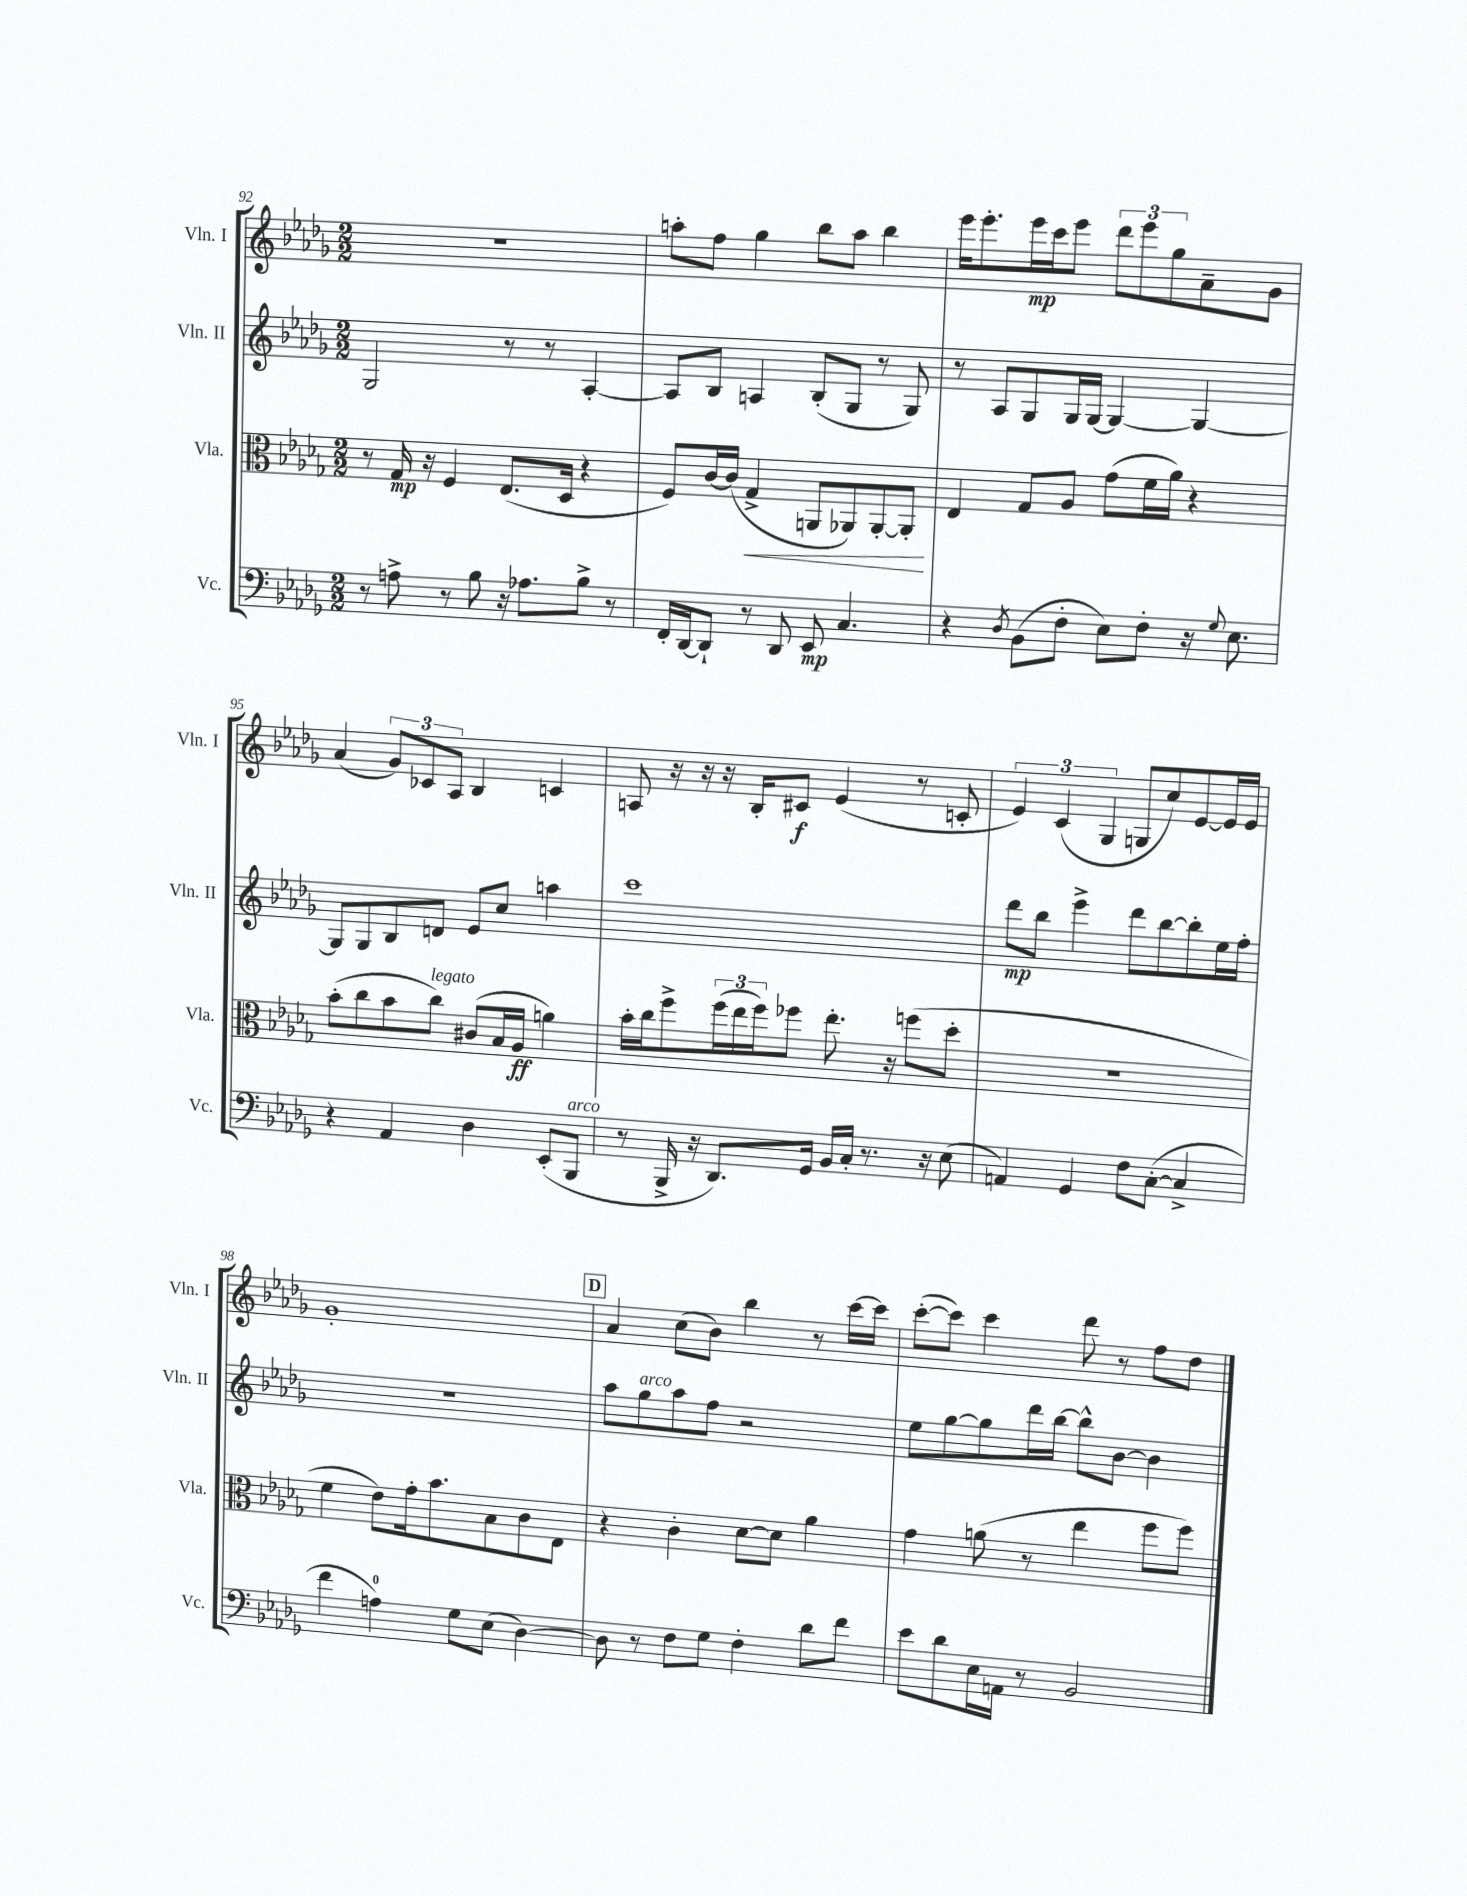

**kern	**dynam	**kern	**dynam	**kern	**dynam	**kern	**dynam
*part4	*part4	*part3	*part3	*part2	*part2	*part1	*part1
*staff4	*staff4	*staff3	*staff3	*staff2	*staff2	*staff1	*staff1
*I"Vc.	*	*I"Vla.	*	*I"Vln. II	*	*I"Vln. I	*
*I'Vc.	*	*I'Vla.	*	*I'Vln. II	*	*I'Vln. I	*
*clefF4	*	*clefC3	*	*clefG2	*	*clefG2	*
*k[b-e-a-d-g-]	*	*k[b-e-a-d-g-]	*	*k[b-e-a-d-g-]	*	*k[b-e-a-d-g-]	*
*M2/2	*	*M2/2	*	*M2/2	*	*M2/2	*
=92	=92	=92	=92	=92	=92	=92	=92
8r	.	8r	.	2G-/	.	1r	.
8An^\	.	16G-/	mp	.	.	.	.
.	.	16r	.	.	.	.	.
8r	.	4F/	.	.	.	.	.
8B-\	.	.	.	.	.	.	.
16r	.	(8.E-/L	.	8r	.	.	.
8.A-X\L	.	.	.	.	.	.	.
.	.	.	.	8r	.	.	.
.	.	16D-/Jk	.	.	.	.	.
8B-^\J	.	4r	.	[4A-'/	.	.	.
8r	.	.	.	.	.	.	.
=93	=93	=93	=93	=93	=93	=93	=93
16FF'/LL	.	8F/L)	.	8A-/L]	.	8aan'\L	.
[16DD-/J	.	.	.	.	.	.	.
8DD-`/J]	.	[16c/L	.	8B-/J	.	8ff\J	.
.	.	(16c/JJ]	.	.	.	.	.
!	!	!	!LO:HP:b	!	!	!	!
8r	.	4G-^/	<	4An/	.	4gg-\	.
8DD-/	.	.	.	.	.	.	.
8EE-/	mp	8AAn/L	.	(8B-'/L	.	8bb-\L	.
4.C/	.	8AA-X/)	.	8G-/J	.	8aa\J	.
.	.	[8AA-'/	.	8r	.	4bb-\	.
.	.	8AA-'/J]	.	8G-/)	.	.	.
.	.	.	[	.	.	.	.
=94	=94	=94	=94	=94	=94	=94	=94
4r	.	4E-/	.	8r	.	16eee-\KL	.
.	.	.	.	.	.	8.eee-'\	.
.	.	.	.	8A-/L	.	.	.
8qD-/	.	.	.	.	.	.	.
(8BB-\L	.	8G-/L	.	8G-/	.	16eee-\L	mp
.	.	.	.	.	.	16ccc\J	.
8F'\J	.	8A-/J	.	16G-/L	.	8eee-\J	.
.	.	.	.	[16G-/JJ	.	.	.
8E-\L)	.	(8g-\L	.	4G-/_	.	12ddd-\L	.
.	.	.	.	.	.	12eee-\	.
8F'\J	.	16f\L	.	.	.	.	.
.	.	.	.	.	.	12gg-\	.
.	.	16a-\JJ)	.	.	.	.	.
16r	.	4r	.	4G-/_	.	8a-~\	.
8qqG-/	.	.	.	.	.	.	.
8.E-\	.	.	.	.	.	.	.
.	.	.	.	.	.	8g-\J	.
!!LO:LB:g=z
=95	=95	=95	=95	=95	=95	=95	=95
4r	.	(8b-'\L	.	8G-/L]	.	(4a-/	.
.	.	8cc\	.	8G-/	.	.	.
4AA-/	.	8b-\	.	8B-/	.	12g-/L)	.
.	.	.	.	.	.	12c-X/	.
!	!	!LO:TX:a:i:t=legato	!	!	!	!	!
.	.	8cc\J)	.	8dn/J	.	.	.
.	.	.	.	.	.	12A-/J	.
4D-\	.	(8c#X/L	.	8e-/L	.	4B-/	.
.	.	16B-/L	.	8cc/J	.	.	.
.	.	16A-/JJ	ff	.	.	.	.
(8EE-'/L	.	4an\)	.	4aan\	.	4cn/	.
!LO:TX:a:i:t=arco	!	!	!	!	!	!	!
8BBB-/J	.	.	.	.	.	.	.
=96	=96	=96	=96	=96	=96	=96	=96
8r	.	16b-'\LL	.	1ccc	.	8An/	.
.	.	16cc\J	.	.	.	.	.
16BBB-^/	.	8ff^\	.	.	.	16r	.
16r	.	.	.	.	.	16r	.
8.DD-/L)	.	(24ff\L	.	.	.	16r	.
.	.	24ee-\	.	.	.	.	.
.	.	.	.	.	.	16B-'/KL	.
.	.	24ff\J)	.	.	.	.	.
.	.	8ff-X\J	.	.	.	8c#X/J	f
16GG-/Jk	.	.	.	.	.	.	.
16BB-/LL	.	8.ee-'\	.	.	.	(4e-/	.
16C'/JJ	.	.	.	.	.	.	.
8.r	.	.	.	.	.	.	.
.	.	16r	.	.	.	.	.
.	.	(8ffn\L	.	.	.	8r	.
16r	.	.	.	.	.	.	.
(8E-\	.	8dd-'\J	.	.	.	8cn'/	.
=97	=97	=97	=97	=97	=97	=97	=97
4AAn/)	.	1r	.	8ddd-\L	mp	6e-/)	.
.	.	.	.	8bb-\J	.	.	.
.	.	.	.	.	.	(6c/	.
4GG-/	.	.	.	4eee-^\	.	.	.
.	.	.	.	.	.	6G-/	.
8F\L	.	.	.	8ddd-\L	.	8Gn/L	.
([8C'\J	.	.	.	[8bb-\	.	8cc/)	.
4C^/]	.	.	.	8bb-'\]	.	[8e-/	.
.	.	.	.	16ee-\L	.	16e-/L]	.
.	.	.	.	16ff'\JJ	.	16e-/JJ	.
!!LO:LB:g=z
=98	=98	=98	=98	=98	=98	=98	=98
4f\	.	4f\	.	1r	.	1g-'	.
4An\)	.	8e-\L)	.	.	.	.	.
.	.	16g-'\k	.	.	.	.	.
.	.	8.b-\	.	.	.	.	.
8G-\L	.	.	.	.	.	.	.
(8E-\J	.	8B-\	.	.	.	.	.
[4D-\)	.	8c\	.	.	.	.	.
.	.	8E-\J	.	.	.	.	.
!!LO:REH:place=s1:t=D
=99	=99	=99	=99	=99	=99	=99	=99
8D-\]	.	4r	.	8aa-\L	.	4a-/	.
!	!	!	!	!LO:TX:a:i:t=arco	!	!	!
8r	.	.	.	8gg-\	.	.	.
8F\L	.	4c'\	.	8aa-\	.	(8cc\L	.
8G-\J	.	.	.	8ff\J	.	8b-\J)	.
4F'\	.	[8d-\L	.	2r	.	4bb-\	.
.	.	8d-\J]	.	.	.	.	.
8d-\L	.	4a-\	.	.	.	8r	.
8f\J	.	.	.	.	.	[16ccc\LL	.
.	.	.	.	.	.	16ccc\JJ]	.
=100	=100	=100	=100	=100	=100	=100	=100
8e-\L	.	4g-\	.	8ee-\L	.	([8ccc'\L	.
8d-\	.	.	.	[8gg-\	.	8ccc\J])	.
16E-\L	.	(8an\	.	8gg-\]	.	4ccc\	.
16AAn\JJ	.	.	.	.	.	.	.
8r	.	8r	.	16ddd-\L	.	.	.
.	.	.	.	[16bb-\JJ	.	.	.
2BB-/	.	4ee-\	.	8bb-^^\L]	.	8ddd-\	.
.	.	.	.	[8b-\J	.	8r	.
.	.	8ff\L	.	4b-\]	.	8ff\L	.
.	.	8ff\J)	.	.	.	8dd-\J	.
==	==	==	==	==	==	==	==
*-	*-	*-	*-	*-	*-	*-	*-
